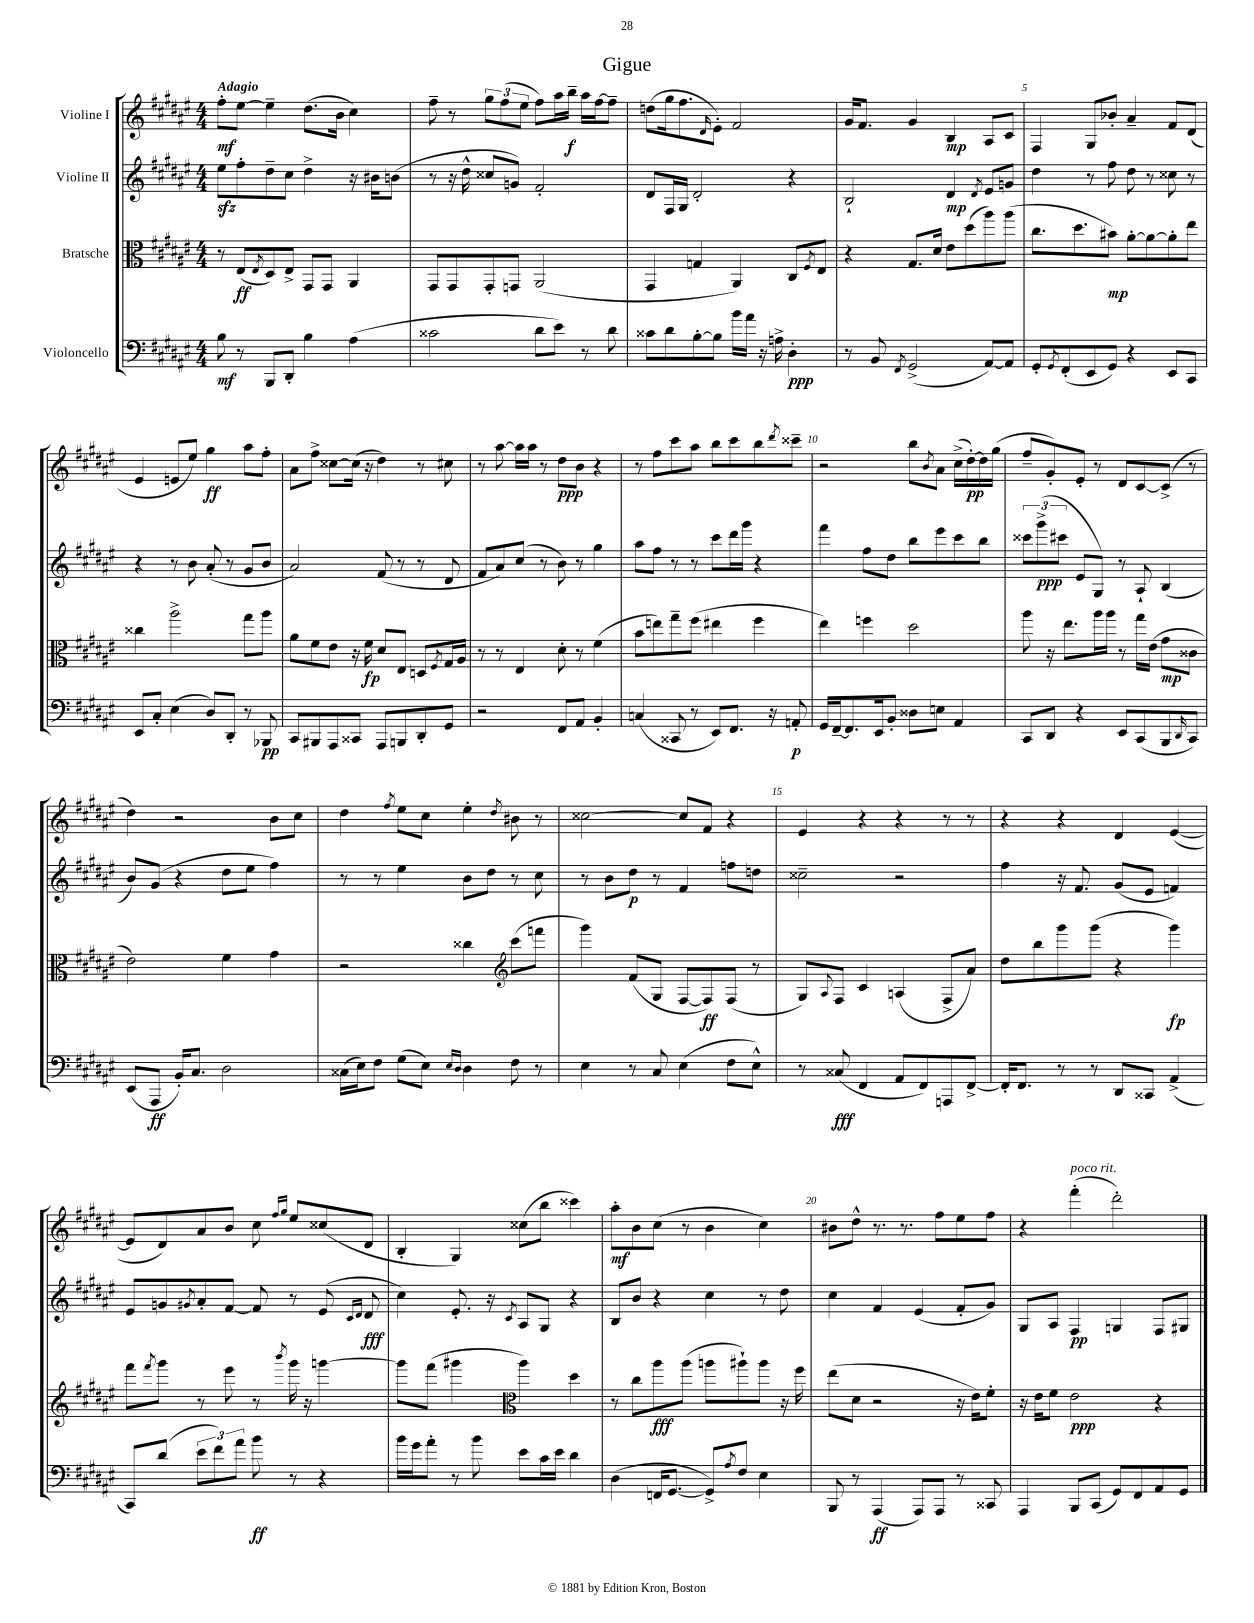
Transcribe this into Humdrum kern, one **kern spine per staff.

**kern	**kern	**kern	**kern
*staff4	*staff3	*staff2	*staff1
*clefF4	*clefC3	*clefG2	*clefG2
*k[f#c#g#d#a#e#]	*k[f#c#g#d#a#e#]	*k[f#c#g#d#a#e#]	*k[f#c#g#d#a#e#]
*M4/4	*M4/4	*M4/4	*M4/4
8B	8r	8ee#	8ff#'
8r	(8E#	8ff#'	[8ee#
.	8qE#	.	.
8BBB	8D#)	8dd#~	4ee#~]
8DD#'	8E#^	8cc#	.
4B	8GG#	4dd#^	(8.dd#
.	8GG#	.	.
.	.	.	16b
(4A#	4AA#	16r	4cc#)
.	.	16b#	.
.	.	(8b	.
=	=	=	=
2c##	8GG#	8r	8ff#~
.	8GG#	16r	8r
.	.	16dd#^^	.
.	8GG#'	8cc##	12gg#
.	.	.	(12ff#
.	8GG	8g)	.
.	.	.	12ee#
8d#	(2AA#	2f#'	8ff#)
8e#)	.	.	16aa#
.	.	.	16bb~
8r	.	.	16aa#
.	.	.	[16ff#
8d#	.	.	8ff#~]
=	=	=	=
8c##	4GG#	8d#	(8dd
8d#	.	16F#	16gg#
.	.	16G#	8.ff#
[8B'	4G	2d#'	.
.	.	.	16qqd#
8B]	.	.	8e#')
16b	4AA#)	.	2f#
16a#	.	.	.
16r	.	.	.
16A^	.	.	.
4D#'	8C#	4r	.
.	8qF#	.	.
.	8E#	.	.
=	=	=	=
8r	4r	2B`	16g#
.	.	.	8.f#
8BB	.	.	.
8qFF#	.	.	.
(2GG#^	8.G#	.	4g#
.	16d#	.	.
.	8e#	4d#	4B
.	(8dd#	.	.
.	.	8qd#	.
[8AA#)	8aa#)	8e#	8A#
8AA#]	(8aa#	8g	8c#
=	=	=	=
8GG#'	8.cc#	4dd#	4F#
8qGG#	.	.	.
(8FF#'	.	.	.
.	8.dd#	.	.
8EE#	.	8r	8G#
8GG#)	8b#)	8ff#	8b-'
4r	[8a#'	8dd#	4a#~
.	8a#_	8r	.
8EE#	8a#']	8cc##	8f#
8CC#	8ee#	8r	(8d#
=	=	=	=
8EE#	4cc##	4r	4e#
8C#'	.	.	.
(4E#	2aa#^	8r	8e
.	.	8b	8ee#)
8D#)	.	(8a#'	4gg#
8DD#'	.	8r	.
8r	8gg#	8g#	8aa#
8BBB-	8aa#	8b	8ff#'
=	=	=	=
8CC#	8a#	2a#)	8a#
8BBB#	8f#	.	8ff#^
8AAA#	8e#	.	[8cc##
8CC##	16r	.	(16cc##]
.	16f#	.	16r
8AAA#	8d#	(8f#	4dd#)
8BBB	8E#	8r	.
8DD#'	8D	8r	8r
.	8qF#	.	.
8GG#	16G#	8d#	8cc#
.	16A#	.	.
=	=	=	=
2r	8r	8f#	8r
.	8r	8a#)	[8aa#
.	4E#	(8cc#	16aa#]
.	.	.	16aa#
.	.	8r	8r
8FF#	8d#'	8b)	8dd#
8AA#	8r	8r	8b
4BB'	(4f#	4gg#	4r
=	=	=	=
(4C	8b	8aa#	8r
.	8ee)	8ff#	8ff#
8CC##	8gg#~	8r	8ccc#
8r	(8ff#	8r	8aa#
8EE#)	4ee#	8ccc#	8bb
8.FF#	.	16ddd#	8ccc#
.	.	16ggg#	.
.	4ff#	4r	8bb
16r	.	.	.
.	.	.	8qddd#
8AA'	.	.	8ccc##~
=	=	=	=
16GG#	4ee#)	4fff#	2r
[16FF#~	.	.	.
8.FF#]	.	.	.
.	4ff	8ff#	.
16EE#	.	.	.
8BB'	.	8dd#	.
8D##	2dd#	8bb	8bb
.	.	.	8qb
8E	.	8eee#	8a#
4AA#	.	8ccc#	(16cc#^
.	.	.	[16dd#')
.	.	8bb	16dd#]
.	.	.	(16gg#
=	=	=	=
8CC#	8aa#	12ccc##	8ff#~
.	.	(12ggg#^	.
8DD#	16r	.	8g#')
.	.	12ccc#	.
.	8.ee#	.	.
4r	.	8e#	8e#'
.	16aa#	8G#)	8r
.	16aa#	.	.
8EE#	8r	8r	8d#
(8CC#	16gg#	8A#`	[8c#
.	(16e#	.	.
8BBB	8g#	(4B	(8c#^]
16qqDD#	.	.	.
8CC#)	8c##	.	8r
=	=	=	=
(8EE#	2e#)	8b)	4dd#)
8AAA#	.	(8g#	.
16BB')	.	4r	2r
8.C#	.	.	.
2D#	4f#	8dd#	.
.	.	8ee#	.
.	4g#	4ff#)	8b
.	.	.	8cc#
=	=	=	=
(16C##	2r	8r	4dd#
16E#)	.	.	.
8F#	.	8r	.
.	.	.	8qff#
(8G#	.	4ee#	8ee#
8E#)	.	.	8cc#
16qqE#	.	.	.
16qqD#	.	.	.
4D#	4cc##	8b	4ee#'
.	.	8dd#	.
*	*clefG2	*	*
.	.	.	8qdd#
8F#	(8ccc#	8r	8b#
8r	8fff	8cc#	8r
=	=	=	=
4E#	4ggg#)	8r	[2cc##
.	.	8b	.
8r	(8f#	8dd#	.
8C#	8G#	8r	.
(4E#	[8F#	4f#	8cc##]
.	8F#])	.	8f#
8F#	(8F#	8ff	4r
8E#^^)	8r	8dd	.
=	=	=	=
8r	8G#)	2cc##~	4e#
.	8qqA#	.	.
(8C##	8F#	.	.
4FF#	4c#	.	4r
8AA#	(4A	2r	4r
8FF#)	.	.	.
8AAA	8F#^	.	8r
[8FF#^	8a#)	.	8r
=	=	=	=
16FF#']	8dd#	4ff#	4r
8.FF#	.	.	.
.	8bb	.	.
8r	8ggg#	16r	4r
.	.	8.f#	.
8r	(8ggg#	.	.
8DD#	4r	(8g#	4d#
8CC##	.	8e#	.
(4AA#^	4ggg#)	4f)	([4e#
=	=	=	=
8CC#)	8fff#	8e#	8e#]
.	8qfff#	.	.
(8d#	8ggg#	8g	8d#)
.	.	8qg#	.
12e#	8r	8a#'	8a#
12f#)	.	.	.
.	8eee#	[8f#	8b
12a#	.	.	.
8b	8r	8f#]	8cc#
.	.	.	16qqff#
.	8qbbb	.	16qqgg#
8r	16ggg#	8r	8ee#
.	16r	.	.
4r	[4ggg	(8e#	(8cc##
.	.	16qqc#	.
.	.	16qqd#	.
.	.	8d#	8d#
=	=	=	=
16b	8ggg]	4cc#)	4B'
16g#	.	.	.
8a#'	(8fff#	.	.
8r	4ggg#	8.e#'	4G#)
8b	.	.	.
.	.	16r	.
*	*clefC3	*	*
.	.	8qc#	.
8e#	4aa#)	8A#	(8cc##
16c#	.	8G#	8bb
16e#	.	.	.
4d#	4dd#	4r	4ccc##)
=	=	=	=
(4D#	8r	8B	8aa#'
.	8cc#	8b	8b
16FF	8aa#	4r	(8cc#
[8.GG#	.	.	.
.	(8aa#	.	8r
8GG#^])	8aa	4cc#	4b
8qA#	.	.	.
8F#	8aa#`)	.	.
4E#	8aa#	8r	4cc#)
.	16r	8dd#	.
.	16ff#	.	.
=	=	=	=
8BBB	(8ee#	4cc#	8b#
8r	8d#	.	8dd#^^
(4AAA#	2r	4f#	8.r
.	.	.	8.r
8AAA#)	.	(4e#	.
8AAA#	.	.	8ff#
8r	16r	8f#'	8ee#
.	16e#)	.	.
8CC##	8f#'	8g#)	8ff#
=	=	=	=
4AAA#	16r	8G#	4r
.	16e#	.	.
.	8f#	8A#	.
8BBB	2e#	4F#	(4fff#'
(8CC#	.	.	.
8GG#)	.	4G	2ddd#')
8FF#	.	.	.
8AA#	4r	8F#	.
8GG#	.	8G#	.
==	==	==	==
*-	*-	*-	*-
